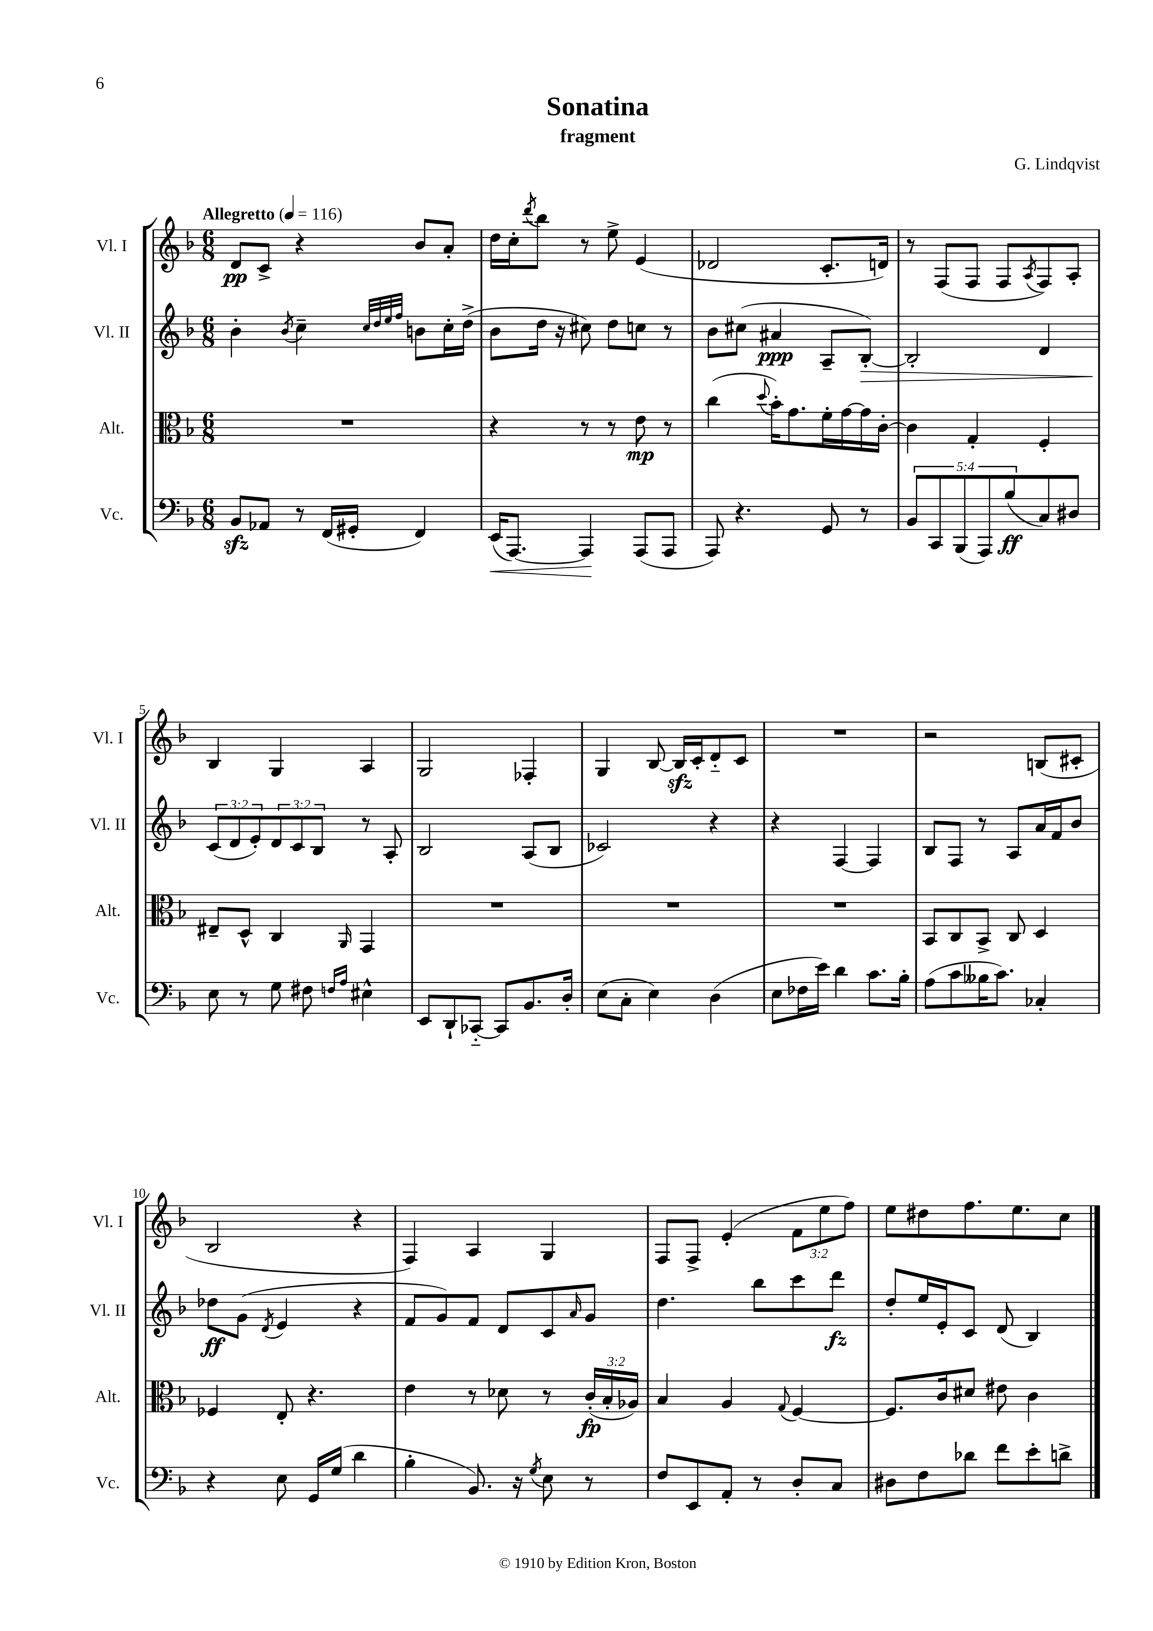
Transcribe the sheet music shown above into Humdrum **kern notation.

**kern	**kern	**kern	**kern
*staff4	*staff3	*staff2	*staff1
*clefF4	*clefC3	*clefG2	*clefG2
*k[b-]	*k[b-]	*k[b-]	*k[b-]
*M6/8	*M6/8	*M6/8	*M6/8
*MM116	*MM116	*MM116	*MM116
8BB-	2.r	4b-'	8d
8AA-	.	.	8c^
.	.	8qb-	.
8r	.	4cc~	4r
(16FF	.	.	.
16GG#'	.	.	.
.	.	32qqcc	.
.	.	32qqdd	.
.	.	32qqee	.
.	.	32qqff	.
4FF)	.	8b	8b-
.	.	16cc'	8a'
.	.	(16dd^	.
=	=	=	=
(16EE	4r	8b-	16dd
[8.AAA)	.	.	16cc'
.	.	.	8qddd
.	.	16dd	8bb-
.	.	16r	.
4AAA]	8r	8cc#)	8r
.	8r	8dd	8ee^
(8AAA	8e	8cc	(4e
8AAA	8r	8r	.
=	=	=	=
8AAA)	(4cc	8b-	2d-
4.r	.	(8cc#	.
.	8qqdd	.	.
.	16b-')	4a#	.
.	8.g	.	.
8GG	16f'	8A~	8.c'
.	[16g	.	.
8r	16g]	[8B-')	.
.	[16c'	.	16d)
=	=	=	=
10BB-	4c]	2B-']	8r
10CC	.	.	.
.	.	.	(8F
(10BBB-	.	.	.
.	4G'	.	8F
10AAA)	.	.	.
.	.	.	8F
(10B-	.	.	.
.	.	.	8qA
8C)	4F'	4d	8F)
8D#	.	.	8A'
=	=	=	=
8E	8E#~	(12c	4B-
.	.	12d	.
8r	8D^^	.	.
.	.	12e')	.
8G	4C	12d	4G
.	.	12c	.
8F#	.	.	.
.	.	12B-	.
16qqF	.	.	.
16qqA	16qqAA	.	.
4E#^^	4GG	8r	4A
.	.	8A'	.
=	=	=	=
8EE	2.r	2B-	2G
8DD`	.	.	.
[8CC-'~	.	.	.
8CC-]	.	.	.
8.BB-	.	(8A	4F-'
.	.	8B-	.
16D'	.	.	.
=	=	=	=
(8E	2.r	2c-)	4G
8C'	.	.	.
4E)	.	.	[8B-
.	.	.	16B-]
.	.	.	16c'
(4D	.	4r	8d'~
.	.	.	8c
=	=	=	=
8E	2.r	4r	2.r
16F-	.	.	.
16e)	.	.	.
4d	.	[4F	.
8.c	.	4F]	.
16B-'	.	.	.
=	=	=	=
(8A	8BB-	8B-	2r
8c	8C	8F	.
16B--	8BB-^	8r	.
8.c)	.	.	.
.	8C	8A	.
4C-'	4D	16a	(8B
.	.	16f	.
.	.	8b-	8c#'
=	=	=	=
4r	4F-	8dd-	2B-
.	.	(8g	.
.	.	8qd	.
8E	8E'	4e	.
16GG	4.r	.	.
(16G	.	.	.
4d	.	4r	4r
=	=	=	=
4B-'	4e	8f	4F)
.	.	8g)	.
8.BB-)	8r	8f	4A
.	8d-	8d	.
16r	.	.	.
8qG	.	.	.
8E	8r	8c	4G
.	.	16qqa	.
8r	(24c'	8g	.
.	24B-'	.	.
.	24A-)	.	.
=	=	=	=
8F	4B-	4.dd	8F
8EE	.	.	8F^
8AA'	4A	.	(4e'
8r	.	8bb-	.
.	8qqG	.	.
8D'	[4F	8ccc	12f
.	.	.	12ee
8C	.	8ddd	.
.	.	.	12ff)
=	=	=	=
8D#	8.F]	8dd'	8ee
8F	.	16ee	8dd#
.	16c	16e'	.
8d-	8d#	8c	8.ff
8f	8e#	(8d	.
.	.	.	8.ee
8e'	4c	4B-)	.
8d^	.	.	8cc
==	==	==	==
*-	*-	*-	*-
